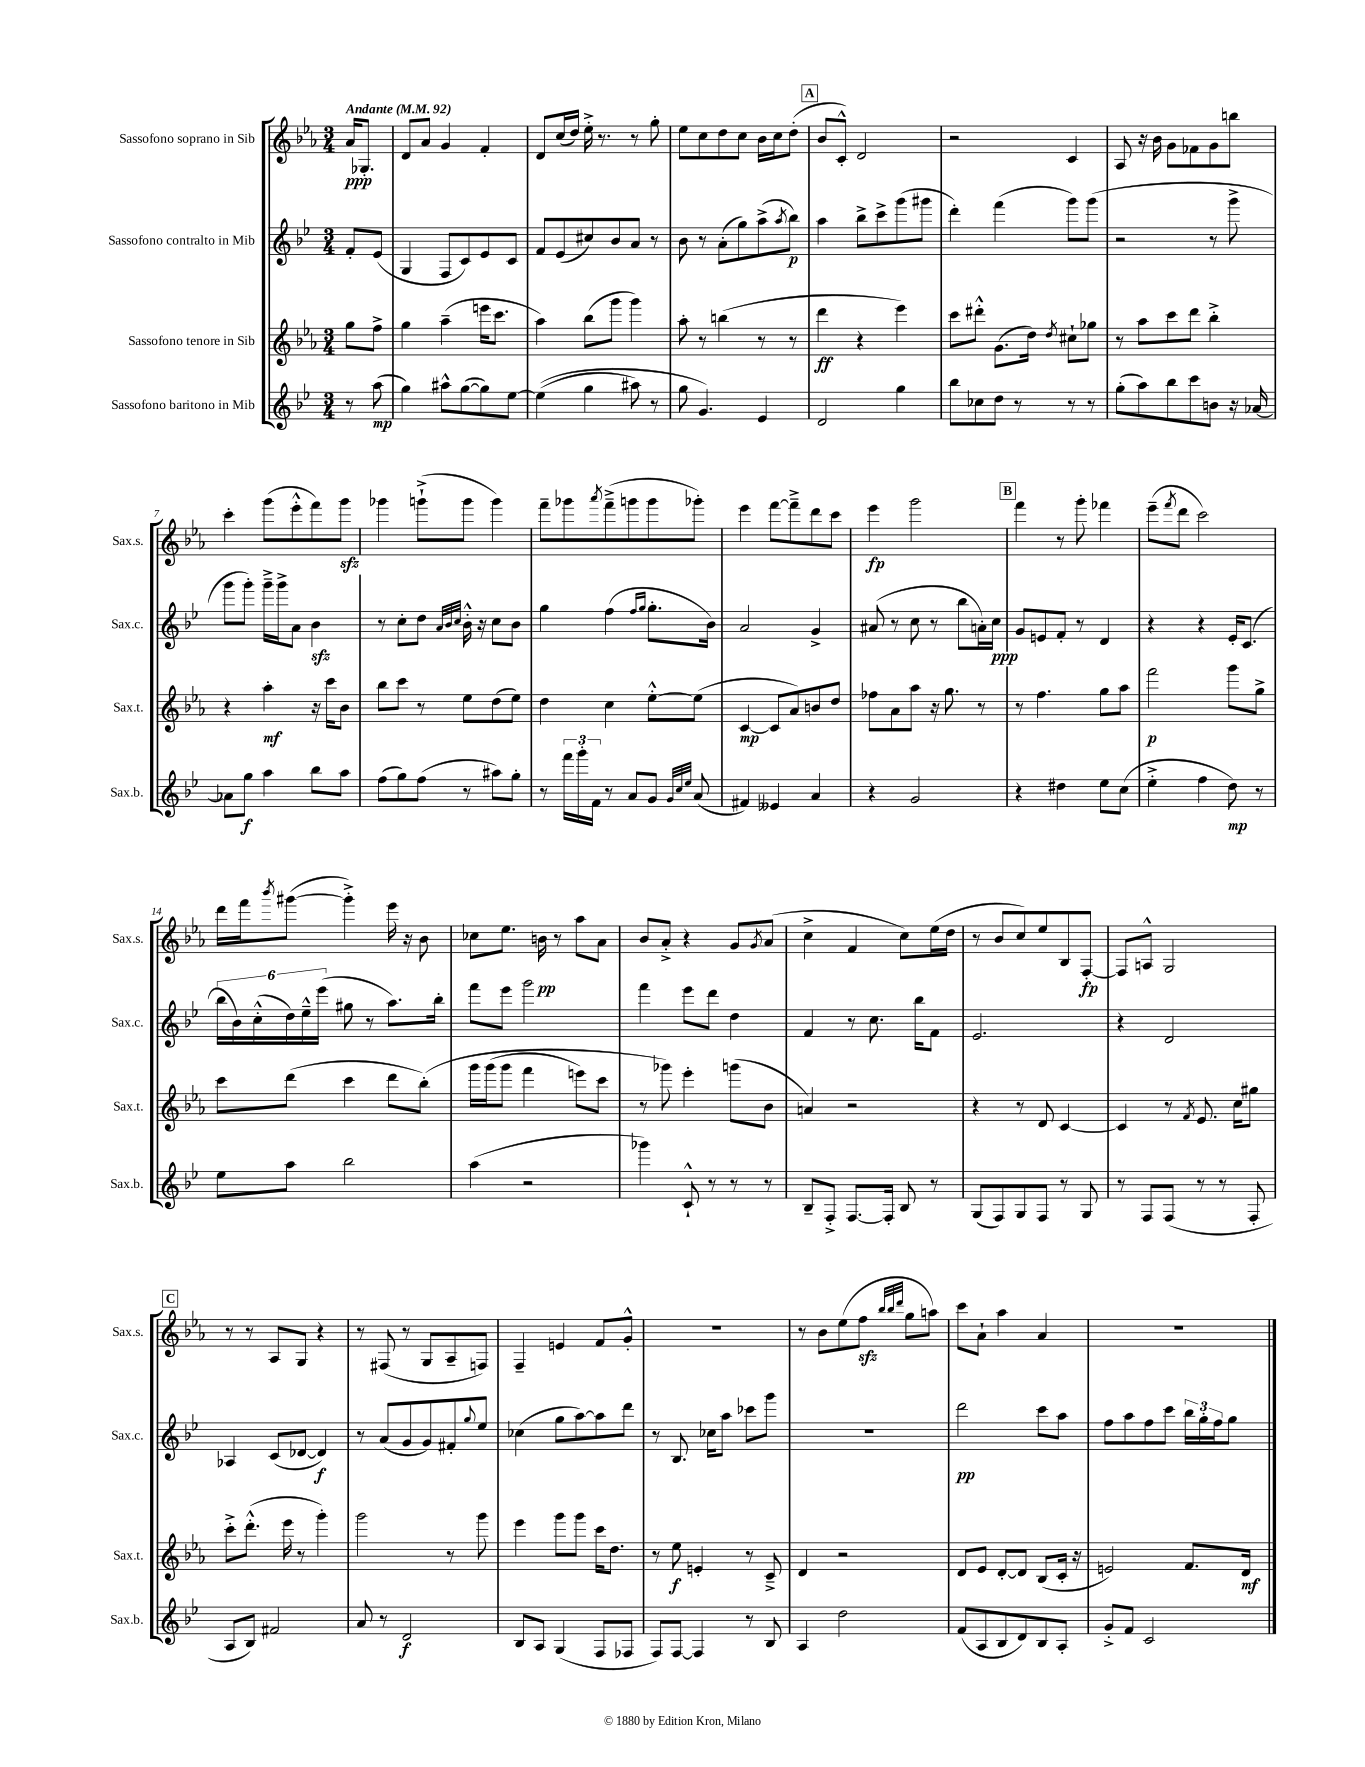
<<
\new StaffGroup <<
\new Staff = "s0" \with { instrumentName = "Sassofono soprano in Sib" shortInstrumentName = "Sax.s." } {
    \clef treble \key ees \major \numericTimeSignature \time 3/4 \partial 4 \tempo "Andante" 4 = 92
    aes'16\ppp ges8.-. |
    d'8 aes'8 g'4 f'4-. |
    d'8 c''16( d''16) ees''16-.-> r8. r8 g''8-. |
    ees''8 c''8 d''8 c''8 bes'16 c''16 d''8-.( |
    \mark \markup { \box "A" } bes'8 c'8-.-^) d'2 |
    r2 c'4 |
    aes8 r16 bes'16 g'8 fes'8 g'8 b''8 |
    c'''4-. g'''8( ees'''8-.-^ f'''8) g'''8\sfz |
    ges'''4 g'''8-!->( g'''8 g'''4) |
    f'''8-- ges'''8 \acciaccatura { aes'''8 } f'''8--->( g'''8 g'''8 ges'''8-.) |
    ees'''4 f'''8~ f'''8---> d'''8 c'''8 |
    ees'''4\fp g'''2 |
    \mark \markup { \box "B" } f'''4 r8 g'''8-. fes'''4 |
    ees'''8--( \acciaccatura { f'''8 } d'''8 c'''2) |
    d'''16 f'''16 \acciaccatura { bes'''8 } gis'''8~( gis'''4-.->) ees'''16 r16 bes'8 |
    ces''8 ees''8. b'16\pp r8 aes''8 aes'8 |
    bes'8 aes'8-.-> r4 g'8 \acciaccatura { g'8 } aes'8( |
    c''4-> f'4 c''8) ees''16( d''16 |
    r8 bes'8 c''8) ees''8 bes8 f8~-.\fp |
    f8 a8-^ g2 |
    \mark \markup { \box "C" } r8 r8 aes8 g8 r4 |
    r8 fis8( r8 g8 aes8-- f8) |
    f4-- e'4 f'8 g'8-.-^ |
    R2. |
    r8 bes'8 ees''8( f''8\sfz \grace { bes''32 bes''32 d'''32 } g''8 a''8) |
    c'''8 aes'8-! aes''4 aes'4 |
    R2. \bar "|." |
}
\new Staff = "s1" \with { instrumentName = "Sassofono contralto in Mib" shortInstrumentName = "Sax.c." } {
    \clef treble \key bes \major \numericTimeSignature \time 3/4 \partial 4
    f'8-. ees'8( |
    g4 f8 c'8) ees'8 c'8 |
    f'8 ees'8( cis''8) bes'8 a'8 r8 |
    bes'8 r8 a'8-.( g''8) a''8->( \acciaccatura { a''8 } bes''8\p) |
    \mark \markup { \box "A" } a''4 bes''8-> c'''8-> g'''8( gis'''8 |
    d'''4-.) f'''4( g'''8) g'''8( |
    r2 r8 g'''8-> |
    g'''8 g'''8-.) g'''16---> g'''16-> a'8 bes'4\sfz |
    r8 c''8-. d''8 \grace { a'32 bes'32 c''32 } bes'16-.-^ r16 c''8 bes'8 |
    g''4 f''4( \grace { f''16 g''16 } g''8.-. bes'16) |
    a'2 g'4-> |
    ais'8( r8 c''8 r8 bes''8 a'16-.) c''16\ppp |
    \mark \markup { \box "B" } g'8 e'8 f'8-. r8 d'4 |
    r4 r4 ees'16-. c'8.( |
    \tuplet 6/4 { bes''16 bes'16) c''16-.-^( d''16) ees''16---^ ees'''16( } gis''8 r8 a''8.) bes''16-. |
    f'''8 ees'''8 g'''2 |
    f'''4 ees'''8 d'''8 d''4 |
    f'4 r8 c''8. bes''16 f'8 |
    ees'2. |
    r4 d'2 |
    \mark \markup { \box "C" } aes4 c'8( des'8~ des'4\f) |
    r8 a'8( g'8 g'8) fis'8-. \appoggiatura { g''8 } ees''8 |
    ces''4( g''8 a''8~) a''8 d'''8 |
    r8 bes8. ces''16 a''8 ces'''8 g'''8 |
    R2. |
    d'''2\pp c'''8 a''8 |
    f''8 a''8 f''8 c'''8 \tuplet 3/2 { bes''16 g''16-. f''16 } g''8 \bar "|." |
}
\new Staff = "s2" \with { instrumentName = "Sassofono tenore in Sib" shortInstrumentName = "Sax.t." } {
    \clef treble \key ees \major \numericTimeSignature \time 3/4 \partial 4
    g''8 f''8-> |
    g''4 aes''4--( e'''16 c'''8. |
    aes''4) bes''8( g'''8 g'''4) |
    aes''8-. r8 b''4( r8 r8 |
    \mark \markup { \box "A" } d'''4\ff r4 ees'''4) |
    c'''8 dis'''8-.-^ g'8.( d''16) \acciaccatura { d''8 } cis''8-! ges''8 |
    r8 aes''8 c'''8 d'''8 bes''4-.-> |
    r4 aes''4-.\mf r16 c'''16 bes'8 |
    bes''8 c'''8 r8 ees''8 d''8( ees''8) |
    d''4 c''4 ees''8~-.-^ ees''8( |
    c'4~\mp c'8 aes'8) b'8 d''8 |
    fes''8 aes'8 aes''8 r16 g''8. r8 |
    \mark \markup { \box "B" } r8 f''4. g''8 aes''8 |
    f'''2\p g'''8 g''8-> |
    c'''8 d'''8( c'''4 d'''8 bes''8-.)\( |
    g'''16 g'''16( g'''8 f'''4 e'''8) c'''8 |
    r8 ges'''8\) ees'''4-. g'''8( bes'8 |
    a'4) r2 |
    r4 r8 d'8 c'4~ |
    c'4 r8 \acciaccatura { f'8 } ees'8. c''16 gis''8 |
    \mark \markup { \box "C" } c'''8-.-> d'''8.-.-^( ees'''16 r8 g'''4-.) |
    g'''2 r8 g'''8 |
    ees'''4 g'''8 g'''8 c'''16 d''8. |
    r8 ees''8\f e'4-. r8 c'8---> |
    d'4 r2 |
    d'8 ees'8 d'8~-. d'8 bes8( c'16-. r16 |
    e'2) f'8. d'16\mf \bar "|." |
}
\new Staff = "s3" \with { instrumentName = "Sassofono baritono in Mib" shortInstrumentName = "Sax.b." } {
    \clef treble \key bes \major \numericTimeSignature \time 3/4 \partial 4
    r8 a''8\mp( |
    g''4) ais''8-^ g''8~( g''8) ees''8~ |
    ees''4(\( g''4 ais''8) r8 |
    g''8 g'4.\) ees'4 |
    \mark \markup { \box "A" } d'2 g''4 |
    bes''8 ces''8 d''8 r8 r8 r8 |
    g''8-.( a''8) bes''8 c'''8 b'8 r16 aes'16~ |
    aes'8 g''8\f a''4 bes''8 a''8 |
    f''8( g''8) f''8( r8 ais''8) g''8-. |
    r8 \tuplet 3/2 { f'''16 g'''16-. f'16 } r8 a'8 g'8 \grace { g'32 c''32 ees''32 } a'8( |
    fis'4) eeses'4 a'4 |
    r4 g'2 |
    \mark \markup { \box "B" } r4 dis''4 ees''8 c''8( |
    ees''4-.-> f''4 d''8\mp) r8 |
    ees''8 a''8 bes''2 |
    a''4( r2 |
    ges'''4) c'8-!-^ r8 r8 r8 |
    bes8-- f8-.-> f8.~ f16-. bes8 r8 |
    g8( f8) g8 f8 r8 g8 |
    r8 f8 f8( r8 r8 f8-. |
    \mark \markup { \box "C" } a8 bes8) fis'2 |
    a'8 r8 d'2\f |
    bes8 a8 g4( f8 fes8 |
    f8) f8~ f4 r8 bes8 |
    a4 d''2 |
    f'8( a8 bes8 d'8) bes8 a8-. |
    g'8-.-> f'8 c'2 \bar "|." |
}
>>
>>
